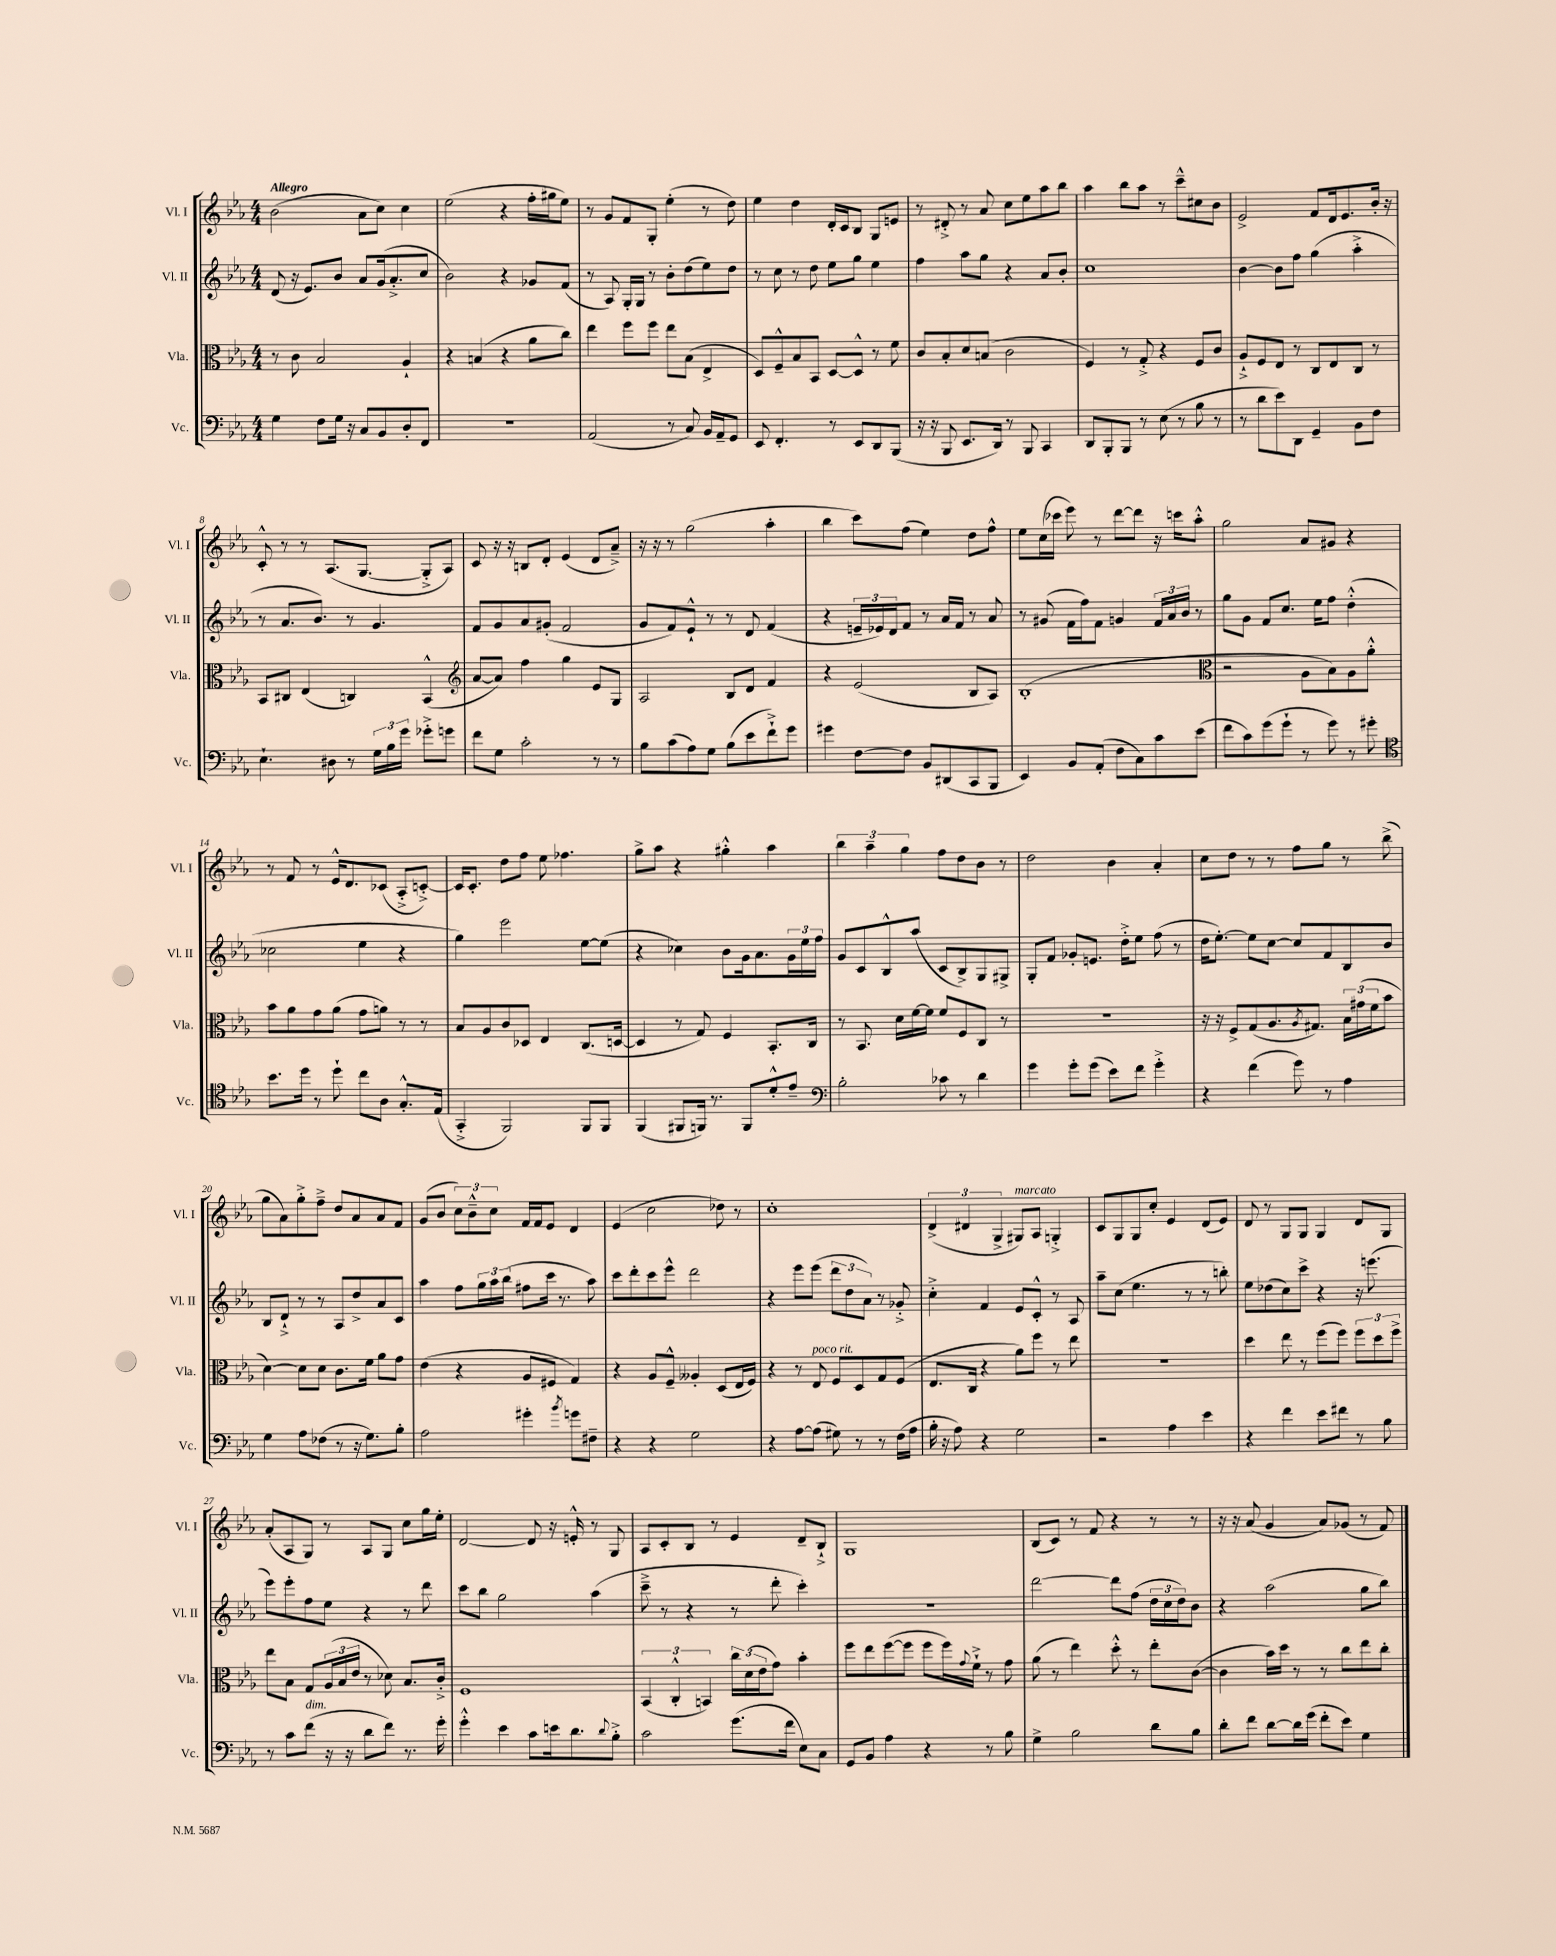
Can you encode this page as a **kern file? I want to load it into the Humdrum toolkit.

**kern	**kern	**kern	**kern
*staff4	*staff3	*staff2	*staff1
*clefF4	*clefC3	*clefG2	*clefG2
*k[b-e-a-]	*k[b-e-a-]	*k[b-e-a-]	*k[b-e-a-]
*M4/4	*M4/4	*M4/4	*M4/4
4G\	8r	(8d/	(2b-\
.	8c\	16r	.
.	.	8.e-/L)	.
8F\L	2B-/	.	.
16G\Jk	.	8b-/J	.
16r	.	.	.
8C/L	.	8a-/L	8a-\L
8BB-/	.	(16g/k	8cc\J)
.	.	8.a-'^/	.
8D'/	4A-`/	.	4cc\
8FF/J	.	8cc/J	.
=	=	=	=
1r	4r	2b-\)	(2ee-\
.	(4B/	.	.
.	4r	4r	4r
.	8a-\L	8g-/L	16ff'\LL
.	.	.	16gg#\J
.	8cc\J)	(8f/J	8ee-\J)
=	=	=	=
(2AA-/	4ee-\	8r	8r
.	.	8A-/)	8g/L
.	8ff\L	16G'/LL	8f/
.	.	16G/JJ	.
.	8ff\J	8r	8G'/J
8r	8ee-\L	8b-'\L	(4ee-'\
8C/)	(8B-\J	(8dd\	.
16BB-/LL	4E-^/	8ee-\)	8r
16AA-~/J	.	.	.
8GG/J	.	8dd\J	8dd\)
=	=	=	=
8EE-/	8D/L)	8r	4ee-\
4.FF'/	8F~^^/	8cc\	.
.	8B-/	8r	4dd\
.	8BB-/J	8dd\	.
8r	[8D/L	8ee-\L	16d'/LL
.	.	.	16c/J
8EE-/L	8D^^/]J	8gg\J	8B-/J
8DD/	8r	4ee-\	8G/L
(8BBB-/J	8f\	.	8e/J
=	=	=	=
16r	8c/L	4ff\	8r
16r	.	.	.
8BBB-/	8B-'/	.	8d#'^/
8.EE-/L	8d/	8aa-\L	8r
.	(8B/J	8gg\J	8a-/
16DD/Jk)	.	.	.
8r	2c\	4r	8cc\L
8BBB-/	.	.	8ee-\
4CC/	.	8a-/L	8aa-\
.	.	8b-'/J	8bb-\J
=	=	=	=
8DD/L	4F/)	1cc	4aa-\
8BBB-'/	.	.	.
8BBB-/J	8r	.	8bb-\L
8r	8G'^/	.	8aa-\J
(8E-\	4r	.	8r
8r	.	.	8ccc~^^\L
8B-\	8F/L	.	8cc#\
8r	8c/J	.	8b-\J
=	=	=	=
8r	8A-`^/L	[4b-\	2e-^/
8d\L	8F/	.	.
8e-\)	8E-/J	8b-\]L	.
8DD\J	8r	8ff\J	.
4GG~/	8C/L	(4gg\	8f/L
.	8E-/	.	16d/k
.	.	.	8.e-/
8BB-\L	8C/J	4aa-'^\	.
8F\J	8r	.	16b-'/Jk
.	.	.	16r
=	=	=	=
4.E-`\	8BB-/L	8r	8c'^^/
.	8C#/J	8.a-/L	8r
.	(4E-/	.	8r
.	.	8.b-/J)	.
8D#\	.	.	(8.A-/L
8r	4C/)	8r	.
.	.	.	[8.G/J
24G\LL	.	4.g/	.
24B-\	.	.	.
24g\JJ	.	.	.
8g-'^\L	(4BB-^^/	.	8G'^/]L
8g\J	.	.	8A-/J)
=	=	=	=
*	*clefG2	*	*
8f\L	[8a-/L	8f/L	8c/
8G\J	8a-/]J)	8g/	16r
.	.	.	16r
2c'\	4ff\	8a-/	8B/L
.	.	(8g#'/J	8d'/J
.	4gg\	2f/	(4e-/
8r	8e-/L	.	8d/L
8r	8G/J	.	8a-~^/J)
=	=	=	=
8B-\L	2A-/	8g/L	16r
.	.	.	16r
(8c\	.	8f/)	8r
8A-\)	.	8e-`^^/J	(2gg\
8G\J	.	8r	.
(8B-\L	8B-/L	8r	.
8e-\	8d/J	8d/	.
8f`^\)	4f/	(4f/	4aa-'\
8g\J	.	.	.
=	=	=	=
4g#\	4r	4r	4bb-\
[8F\L	(2e-/	24e~/LL	8ccc\L)
.	.	24e-/)	.
.	.	24d/J	.
8F\]J	.	8f/J	(8ff\J
8BB-/L	.	8r	4ee-\)
(8DD#/	.	16a-/LL	.
.	.	16f/JJ	.
8CC/	8B-/L	8r	8dd\L
8BBB-/J	8A-/J)	8a-/	8ff^^\J
=	=	=	=
4EE-/)	(1B-'	8r	8ee-\L
.	.	(8g#/	(16cc\L
.	.	.	16ccc-\JJ
8BB-/L	.	16f\LL	8eee-\)
.	.	16ff\J)	.
(8AA-'/J	.	8f\J	8r
8F\L	.	4g/	[8ddd\L
8C\)	.	.	8ddd\]J
8c\	.	24f/LL	16r
.	.	24a-/	.
.	.	.	16ccc\LK
.	.	24b-/JJ	.
(8e-\J	.	8r	8aa-'^^\J
=	=	=	=
*	*clefC3	*	*
8f\L	2r	8gg\L	2gg\
8c\)	.	8g\J	.
(8g\	.	8f/L	.
8g`\J	.	8.cc/J	.
8r	8A-\L	.	8a-/L
.	.	16ee-\LK	.
8g\)	8B-\)	8ff\J	8g#/J
8r	8A-\	(4dd'^^\	4r
8g#'\	8a-'^^\J	.	.
=	=	=	=
*clefC4	*	*	*
8.b-\L	8b-\L	2cc-\	8r
.	8a-\	.	8f/
16dd\Jk	.	.	.
8r	8g\	.	8r
8dd`\	(8a-\J	.	16e-^^/LK
.	.	.	8.d/
8cc\L	8g\L	4ee-\	.
8A-\J	8a\J)	.	(8c-/J
8.G'^^/L	8r	4r	8A-'^/L
.	8r	.	[8c'^/J)
(16E-/Jk	.	.	.
=	=	=	=
4GG'^/	8B-/L	4gg\)	16c/]LK
.	.	.	8.c'/J
.	8A-/	.	.
2FF/)	8c/	2eee-\	8dd\L
.	8D-/J	.	8ff\J
.	4E-/	.	8ee-\
.	.	.	4.ff-\
8FF/L	(8.C/L	[8ee-\L	.
8FF/J	.	(8ee-\]J	.
.	[16D/Jk	.	.
=	=	=	=
(4FF/	4D/]	4r	8gg^\L
.	.	.	8aa-\J
8FF#/L	8r	4cc-\)	4r
16FF/Jk)	8G/)	.	.
8.r	.	.	.
.	4F/	8b-\L	4gg#'^^\
8FF/L	.	16g\k	.
.	.	8.a-\	.
8d'^^/	8.BB-'/L	.	4aa-\
8e-~/J	.	24g\L	.
.	.	24ee-\	.
.	16C/Jk	.	.
.	.	24ff\JJ	.
=	=	=	=
*clefF4	*	*	*
2B-'\	8r	8g/L	6bb-\
.	8.BB-/	8c/	.
.	.	.	6aa-~\
.	.	8B-^^/	.
.	16d\LL	.	.
.	.	.	6gg\
.	[16f\	(8aa-/J	.
.	16f\]JJ	.	.
8c-\	8f/L	8c/L	8ff\L
8r	8F/	8B-^/)	8dd\
4d\	8C/J	8G/	8b-\J
.	8r	8G#^/J	8r
=	=	=	=
4g\	1r	8G'/L	2dd\
.	.	8f/J	.
8g'\L	.	8g-'/L	.
(8g\J	.	8.e/J	.
8e-\L)	.	.	4b-\
.	.	16dd'^\LK	.
8f\J	.	8ee-\J	.
4g'^\	.	(8ff\	4a-'/
.	.	8r	.
=	=	=	=
4r	16r	16dd\LK	8cc\L
.	16r	[8.ee-'\J)	.
.	8F^/L	.	8dd\J
(4f\	(8G/	8ee-\]L	8r
.	8.A-/	[8cc\J	8r
8g\)	.	8cc/]L	8ff\L
.	8qA-/	.	.
.	8.G#/J)	.	.
8r	.	8f/	8gg\J
4A-\	24B-\LL	8B-/	8r
.	(24g#\	.	.
.	24f\J	.	.
.	8b-\J	8b-/J	(8bb-^\
=	=	=	=
4G\	[4d\)	8B-/L	8gg\L
.	.	8d`^/J	8a-\)
8A-\L	8d\]L	8r	8gg'^\
(8F-\J	8d\J	8r	8ff~^\J
8r	8.c\L	8A-/L	8dd/L
16r	.	8dd^/	8a-/
8.G\L)	16f\Jk	.	.
.	8a-\L	8a-/	8a-/
8B-'\J	8g\J	8c/J	8f/J
=	=	=	=
2A-\	(4e-\	4aa-\	(8g/L
.	.	.	8b-/J
.	4r	8ff\L	12cc\L)
.	.	.	12b-~^^\
.	.	24gg\L	.
.	.	24aa-\	12cc\J
.	.	(24bb-\JJ	.
4g#'\	8A-/L	8ff#\L	16f/LL
.	.	.	16f/J
.	8F#/J	16ccc\Jk	8e-/J
.	.	8.r	.
8qb-/	.	.	.
8g\L	4G/)	.	4d/
8F#~\J	.	8aa-\)	.
=	=	=	=
4r	4r	8ccc\L	(4e-/
.	.	8ddd'\	.
4r	8A-/L	8ccc\	2cc\
.	8F~^^/J	8eee-^^\J	.
2G\	4A--'/	2ddd\	.
.	(8D/L	.	8dd-\)
.	16E-/L	.	8r
.	16F/JJ)	.	.
=	=	=	=
4r	4r	4r	1cc'
[8A-\L	8r	8eee-\L	.
(8A-\]J	8E-/	(8eee-\J	.
8G#\)	8F/L	12ddd\L	.
.	.	12dd\	.
8r	8D/	.	.
.	.	12a-\J)	.
8r	8G/	8r	.
(16F\LL	(8F/J	8g-'^/	.
16A-\JJ	.	.	.
=	=	=	=
16B-'\	8.E-/L	4cc'^\	(6d^/
16r	.	.	.
8A-\)	.	.	.
.	.	.	6d#/
.	16C/Jk	.	.
4r	4r	4f/	.
.	.	.	6G^/
2G\	8a-\L)	8e-/L	8G#/L)
.	8ff\J	8c'^^/J	8A-/J
.	8r	8r	4G'^/
.	8ee-\	8A-/	.
=	=	=	=
2r	1r	8aa-~\L	8c/L
.	.	(8cc\J	8G/
.	.	4.ee-\	8G/
.	.	.	8cc'/J
4A-\	.	.	4e-/
.	.	8r	.
4e-\	.	8r	(8d/L
.	.	8bb'\)	8e-/J)
=	=	=	=
4r	4dd\	8ee-\L	8d/
.	.	(8dd-\	8r
4f\	8ee-\	8cc\)	8G/L
.	8r	8ccc^\J	8G/J
8e-\L	(8ff\L	4r	4G/
8f#\J	8ff\J)	.	.
8r	12ff\L	16r	8d/L
.	.	(8.eee\	.
.	12dd\	.	.
8B-\	.	.	8G/J
.	12ff^\J	.	.
=	=	=	=
8r	8ee-\L	8eee-\L)	(8a-'/L
8c\L	8B-\J	8eee-'\	8A-/
(8f\J	8G/L	8ff\	8G/J)
16r	(24A-/L	8ee-\J	8r
.	24B-/	.	.
16r	.	.	.
.	24e-/JJ	.	.
8d\L	8r	4r	8A-/L
8f\J)	8d-\)	.	8G/J
8.r	8.B-/L	8r	8cc\L
.	.	8ddd\	16gg\L
16g'\	16c'^/Jk	.	16ee-'\JJ
=	=	=	=
4g'^^\	1F	8ccc\L	[2d/
.	.	8bb-\J	.
4e-\	.	2gg\	.
8c\L	.	.	8d/]
16e\k	.	.	16r
8.d\	.	.	16e'^^/
.	.	(4aa-\	8r
8qqd/	.	.	.
8B-'^\J	.	.	8G/
=	=	=	=
2c\	(6BB-/	8ccc~^\	8A-/L
.	.	8r	8c'/
.	6C'^^/	.	.
.	.	4r	8B-/J
.	6BB/)	.	.
.	.	.	8r
(8.g\L	24cc\LL	8r	4e-/
.	(24d\	.	.
.	24e-\J	.	.
.	8g\J)	8ddd'\	.
16f\Jk	.	.	.
8E-\L)	4b-'\	4ccc'\)	8d~/L
8C\J	.	.	8B-`^/J
=	=	=	=
8GG/L	8ff\L	1r	1G
8BB-/J	8ee-\	.	.
4A-\	([8ff\	.	.
.	8ff\]J	.	.
4r	8ff\L	.	.
.	16ff\L)	.	.
.	8qqg/	.	.
.	16f`^\JJ	.	.
8r	8r	.	.
8B-\	8g\	.	.
=	=	=	=
4G^\	(8a-\	[2ddd\	(8B-/L
.	8r	.	8c/J)
2B-\	4ee-\)	.	8r
.	.	.	8f/
.	8dd'^^\	8ddd\]L	4r
.	8r	(8ff\J	.
8d\L	8ee-'\L	24dd\LL	8r
.	.	24cc\	.
.	.	24dd\J)	.
8B-\J	([8c\J	8b-\J	8r
=	=	=	=
8d'\L	4c\]	4r	16r
.	.	.	16r
8f\J	.	.	(8a-/
[8d\L	16b-\LL)	(2aa-\	4g/
.	16dd\JJ	.	.
16d\]L	8r	.	.
(16g\JJ	.	.	.
8f'\L	8r	.	8a-/L)
8e-\J)	8cc\L	.	(8g-/J
4G\	8ee-\	8gg\L	8r
.	8cc'\J	8bb-\J)	8f/)
==	==	==	==
*-	*-	*-	*-
